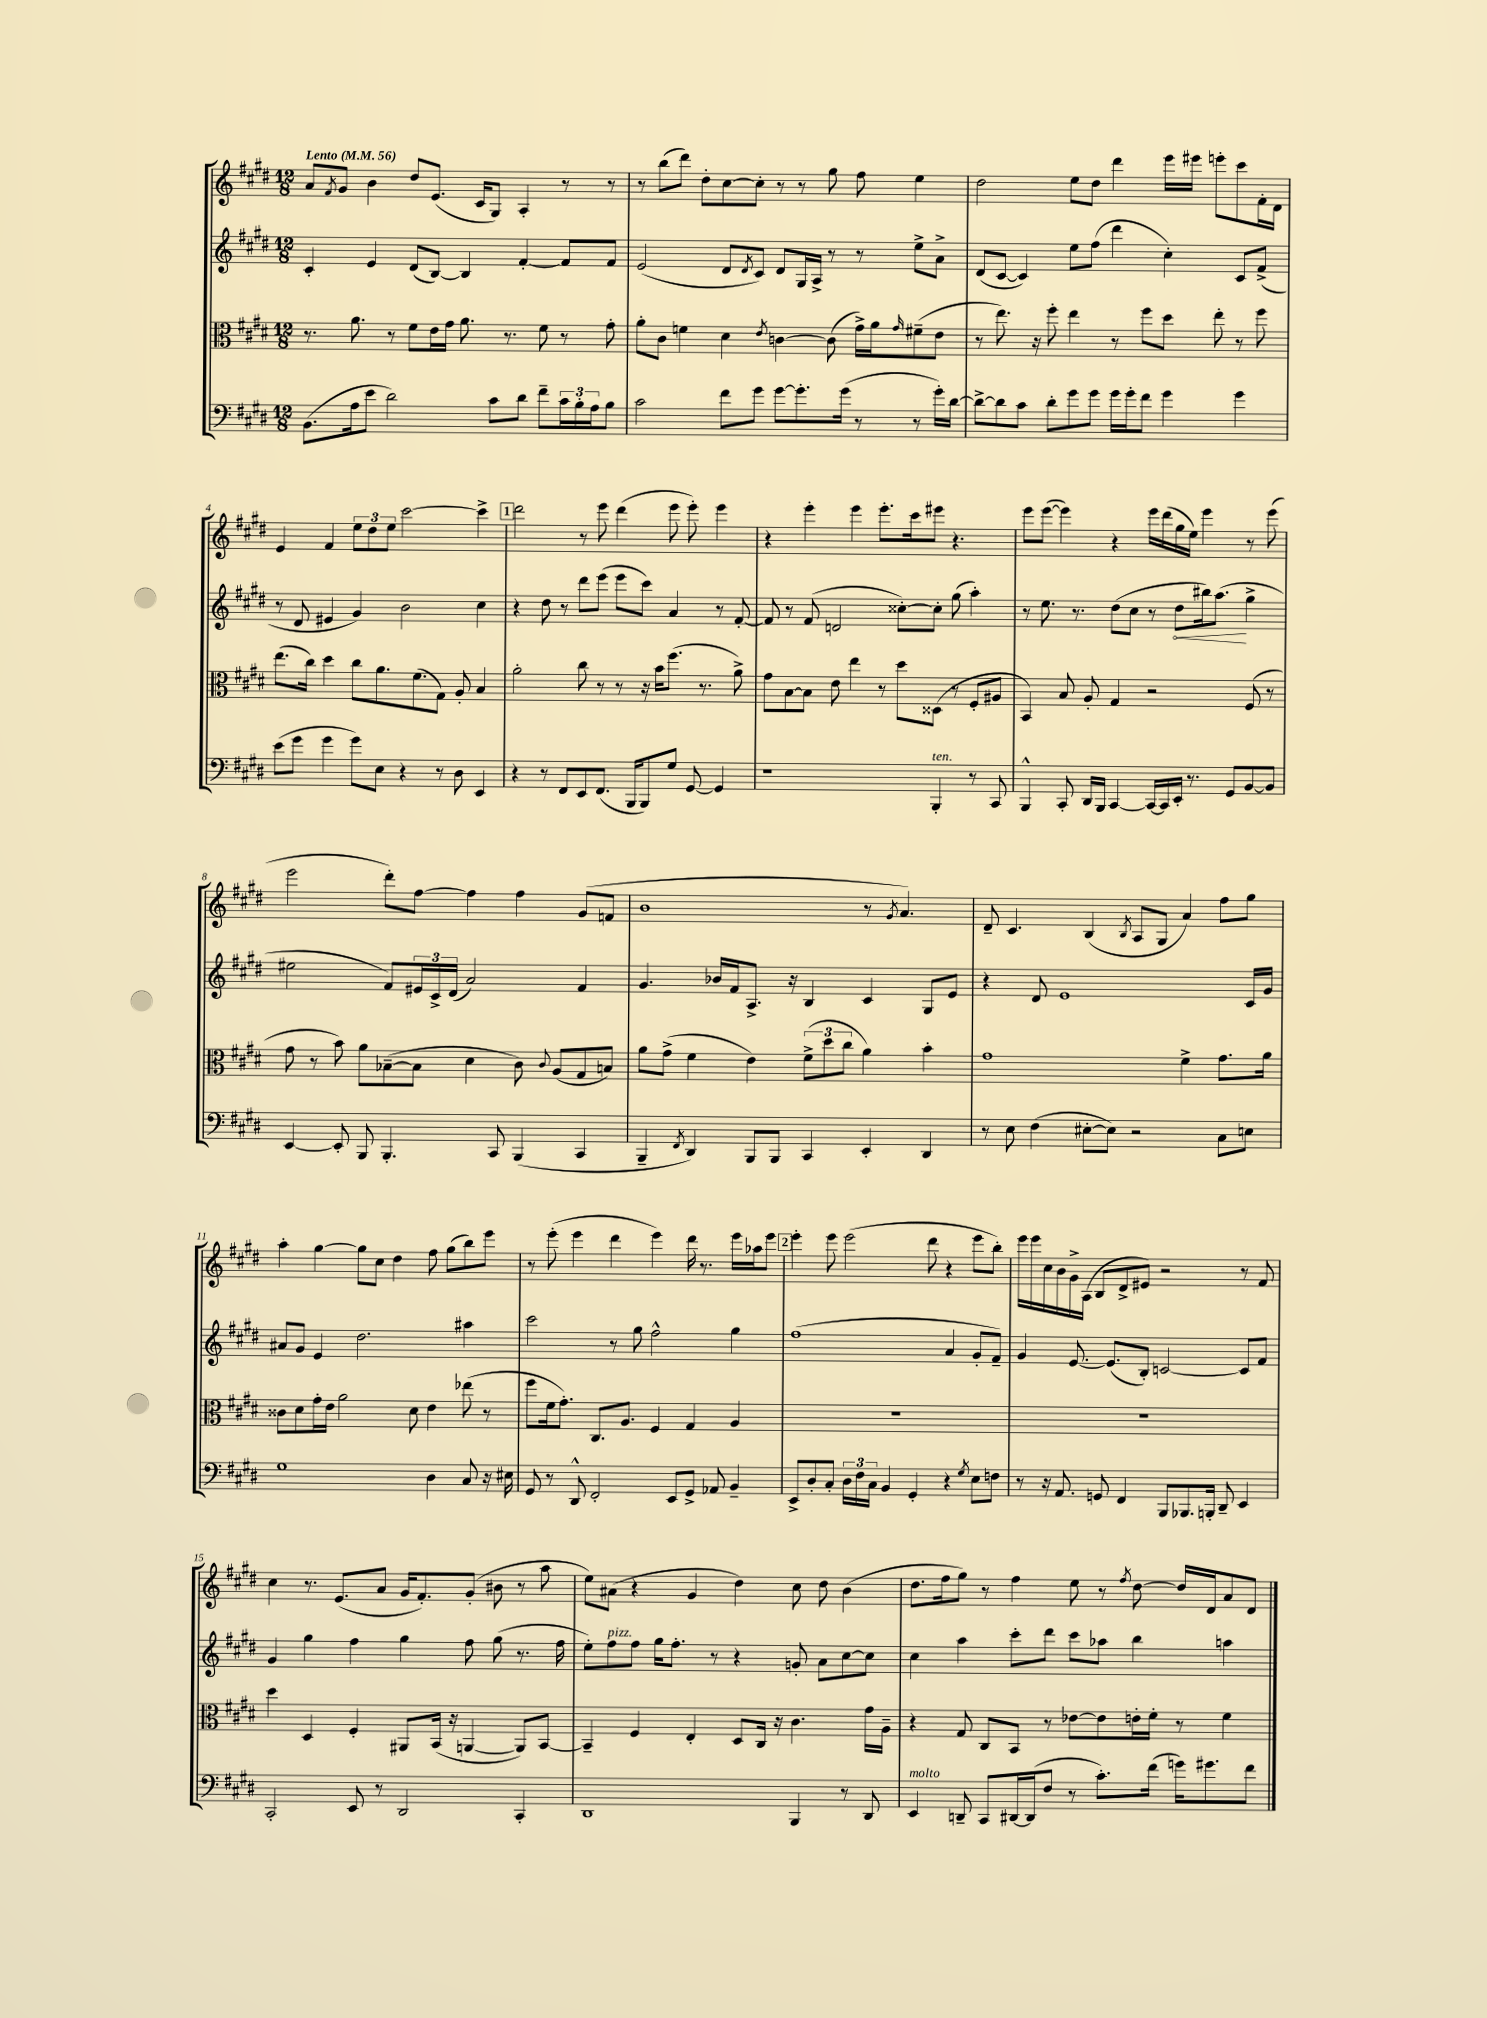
<<
\new StaffGroup <<
\new Staff = "s0" {
    \clef treble \key e \major \numericTimeSignature \time 12/8 \tempo "Lento" 4 = 56
    a'8 \acciaccatura { fis'8 } gis'8 b'4 dis''8 e'8.( cis'16 gis8) a4-. r8 r8 |
    r8 b''8( dis'''8) dis''8-. cis''8~ cis''8-. r8 r8 gis''8 fis''8 e''4 |
    dis''2 e''8 dis''8 dis'''4 e'''16 eis'''16 e'''8-. cis'''8 fis'16-. dis'16 |
    e'4 fis'4 \tuplet 3/2 { e''8 dis''8 e''8 } cis'''2~ cis'''4-> |
    \mark \markup { \box "1" } dis'''2 r8 e'''8 dis'''4( e'''8 e'''8-.) e'''4 |
    r4 e'''4-. e'''4 e'''8.-. cis'''16 eis'''8 r4. |
    e'''8 e'''8~( e'''4) r4 e'''16 dis'''16( gis''16 e''16) e'''4 r8 e'''8( |
    e'''2 dis'''8-.) fis''8~ fis''4 fis''4 gis'8( f'8 |
    b'1 r8 \acciaccatura { gis'8 } a'4.) |
    dis'8-- cis'4. b4( \acciaccatura { b8 } a8 gis8 a'4) fis''8 gis''8 |
    a''4-. gis''4~ gis''8 cis''8 dis''4 fis''8 gis''8( b''8) e'''8 |
    r8 e'''8-.( e'''4 dis'''4 e'''4) dis'''16 r8. e'''16 aes''16 e'''8 |
    \mark \markup { \box "2" } e'''4-. e'''8 e'''2( dis'''8 r4 e'''8 b''8-.) |
    e'''16 e'''16 cis''16 b'16 gis'16-> a16( b8 dis'8-> eis'8) r2 r8 fis'8 |
    cis''4 r8. e'8.( a'8 gis'16 fis'8.-.) gis'8-.( bis'8 r8 a''8 |
    e''8) ais'8( r4 gis'4 dis''4) cis''8 dis''8 b'4( |
    dis''8. fis''16 gis''8) r8 fis''4 e''8 r8 \acciaccatura { fis''8 } dis''8~ dis''16 dis'16 a'8 dis'8 \bar "|." |
}
\new Staff = "s1" {
    \clef treble \key e \major \numericTimeSignature \time 12/8
    cis'4-. e'4 dis'8( b8~) b4 fis'4~-. fis'8 fis'8 |
    e'2( dis'8 \acciaccatura { dis'8 } cis'8) dis'8 gis16 a16-> r8 r8 e''8-> a'8-> |
    dis'8( cis'8~ cis'4) e''8 fis''8( dis'''4 cis''4-.) cis'8 fis'8->( |
    r8 dis'8 eis'4 gis'4) b'2 cis''4 |
    \mark \markup { \box "1" } r4 dis''8 r8 dis'''8 e'''8( e'''8 cis'''8) a'4 r8 fis'8~-. |
    fis'8 r8 fis'8( d'2 cisis''8~-.) cisis''8-. gis''8( a''4-.) |
    r8 e''8. r8. dis''8( cis''8 r8 \once \override Hairpin.circled-tip = ##t dis''8\< bis''16) a''8.\!( gis''4-> |
    eis''2 fis'8) \tuplet 3/2 { eis'16 cis'16-> dis'16( } a'2) fis'4 |
    gis'4. bes'16 fis'16 a8.-> r16 b4 cis'4 gis8 e'8 |
    r4 dis'8 e'1 cis'16 gis'16 |
    ais'8 gis'8 e'4 dis''2. ais''4 |
    cis'''2 r8 gis''8 fis''2-^ gis''4 |
    \mark \markup { \box "2" } fis''1( a'4 gis'8-. fis'8--) |
    gis'4 e'8.~ e'8.( b8-.) c'2~ c'8 fis'8 |
    gis'4 gis''4 fis''4 gis''4 fis''8 gis''8( r8. fis''16 |
    e''8-.) fis''8^\markup { \italic "pizz." } fis''8 gis''16 fis''8.-. r8 r4 g'8-. a'8 cis''8~ cis''8 |
    cis''4 a''4 cis'''8-. dis'''8 cis'''8 aes''8 b''4 a''4 \bar "|." |
}
\new Staff = "s2" {
    \clef alto \key e \major \numericTimeSignature \time 12/8
    r8. a'8. r8 fis'8 e'16 gis'16 a'8. r8. fis'8 r8 gis'8-. |
    a'8-. cis'8 f'4 dis'4 \acciaccatura { e'8 } c'4~ c'8( gis'16->) a'16 \grace { gis'16 } fis'8--( e'8 |
    r8 e''8.) r16 fis''8-. e''4 r8 fis''8 dis''8 e''8-. r8 fis''8 |
    e''8.( cis''16) dis''4 cis''8 a'8. fis'8.( gis8) a8-. b4 |
    \mark \markup { \box "1" } a'2-. cis''8 r8 r8 r16 b'16 fis''8.( r8. a'8->) |
    gis'8 b8~ b8 e'8 e''4 r8 dis''8 disis8( r8 fis8-. ais8 |
    b,4) b8 a8-. gis4 r2 fis8( r8 |
    gis'8 r8 b'8) a'8 bes8~--( bes8 dis'4 cis'8) \appoggiatura { cis'8 } a8( gis8 b8) |
    a'8 gis'8->( fis'4 e'4) \tuplet 3/2 { fis'8->( dis''8 cis''8 } a'4) b'4-. |
    gis'1 fis'4-> gis'8. a'16 |
    cisis'8 dis'8 gis'16-. e'16 a'2 dis'8 e'4 ees''8( r8 |
    fis''8 fis'16 gis'8.-.) cis8. a8. fis4 gis4 a4 |
    \mark \markup { \box "2" } R1. |
    R1. |
    dis''4 dis4 fis4-. ais,8 b,16( r16 a,4~ a,8) b,8~ |
    b,4-- fis4 e4-. dis8 cis16 r16 cis'4. gis'16 a16-- |
    r4 gis8 cis8 b,8 r8 ees'8~ ees'8 e'16-. fis'16-. r8 fis'4 \bar "|." |
}
\new Staff = "s3" {
    \clef bass \key e \major \numericTimeSignature \time 12/8
    b,8.( a16 e'8 dis'2) cis'8 dis'8 fis'8-- \tuplet 3/2 { cis'16 b16-. a16 } b8 |
    cis'2 fis'8 gis'8 gis'8~ gis'8.-. gis'16( r8 r8 gis'16-.) dis'16~ |
    dis'8~-> dis'8 cis'8 dis'8-. gis'8 gis'8 gis'16 gis'16-. fis'8 gis'4 gis'4 |
    e'8( gis'8 gis'4 gis'8) e8 r4 r8 dis8 e,4 |
    \mark \markup { \box "1" } r4 r8 fis,8 e,8 fis,8.( b,,16 b,,8) gis8 gis,8~ gis,4 |
    r1 b,,4-.^\markup { \italic "ten." } r8 cis,8 |
    b,,4-^ cis,8-. dis,16 b,,16 cis,4~ cis,16~ cis,16 e,16-. r8. gis,8 b,8~ b,8 |
    e,4~ e,8-. b,,8 b,,4.-. cis,8 b,,4( cis,4 |
    b,,4-- \acciaccatura { fis,8 } dis,4) b,,8 b,,8 cis,4 e,4-. dis,4 |
    r8 e8 fis4( eis8~-. eis8) r2 cis8 e8 |
    gis1 dis4 cis8 r16 eis16 |
    gis,8 r8 dis,8-^ fis,2-. e,8 gis,8-> aes,8 b,4-- |
    \mark \markup { \box "2" } e,8-> dis8-. cis8-. \tuplet 3/2 { dis16 fis16 cis16 } b,4 gis,4-. r4 \acciaccatura { gis8 } e8 f8 |
    r8 r16 a,8. g,8 fis,4 b,,8 bes,,8. b,,16-. dis,8-- e,4 |
    cis,2-. e,8 r8 dis,2 cis,4-. |
    dis,1 b,,4 r8 dis,8 |
    e,4^\markup { \italic "molto" } d,8-- cis,8 dis,16~ dis,16( fis8 r8 cis'8.-.) fis'16( g'16) gis'8. fis'8 \bar "|." |
}
>>
>>
